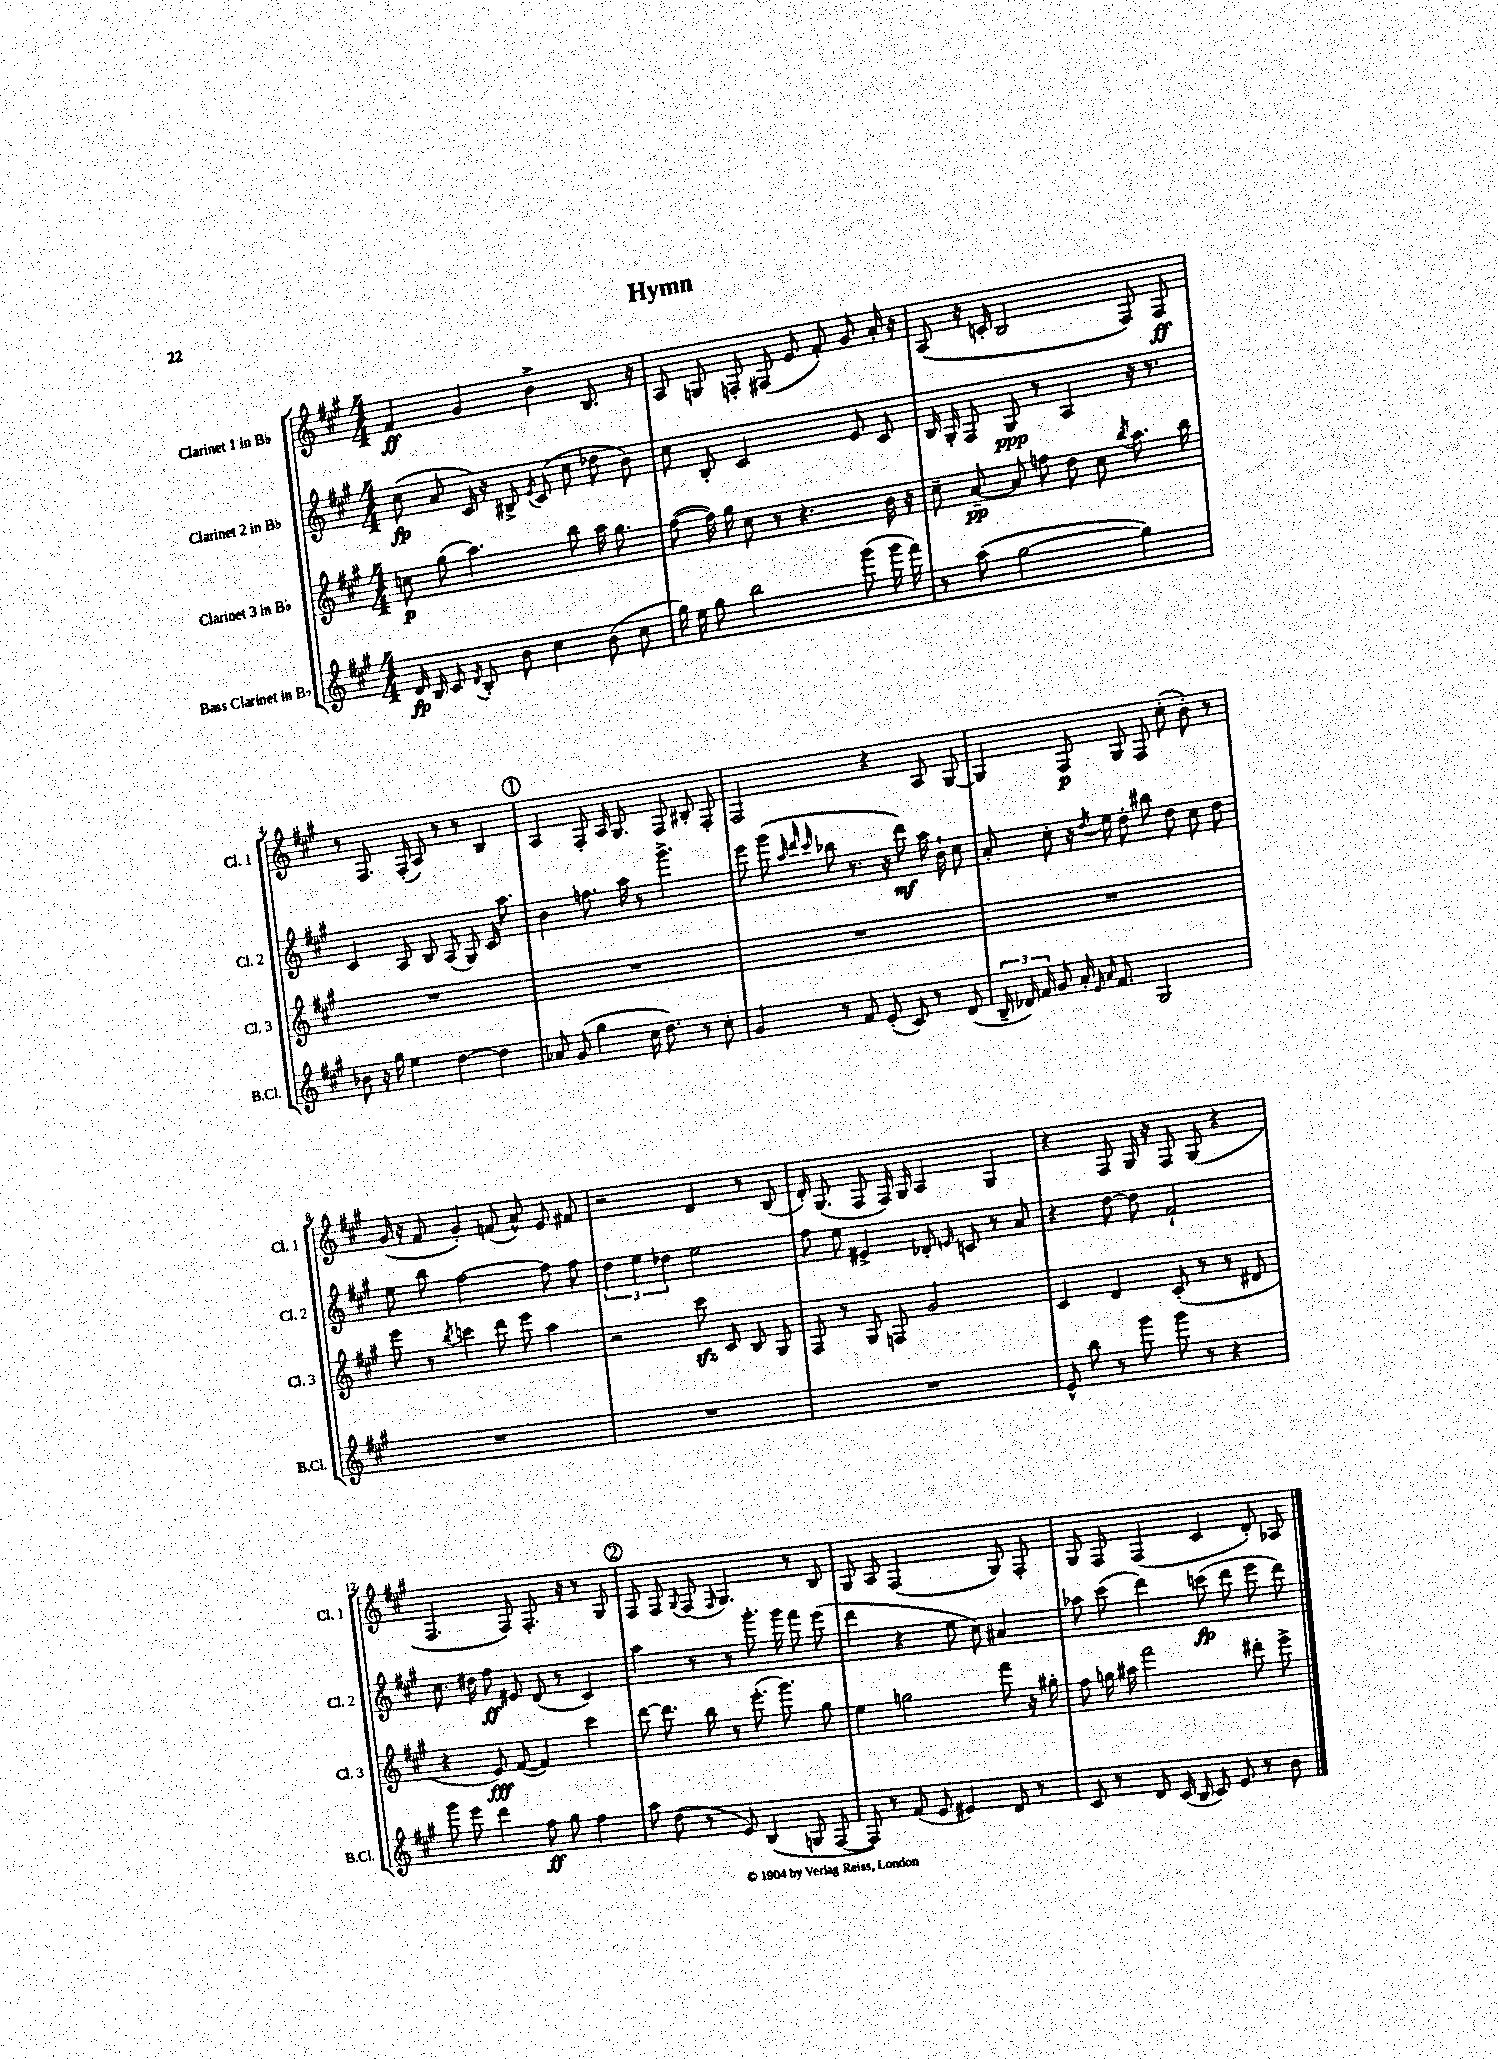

**kern	**kern	**kern	**kern
*staff4	*staff3	*staff2	*staff1
*clefG2	*clefG2	*clefG2	*clefG2
*k[f#c#g#]	*k[f#c#g#]	*k[f#c#g#]	*k[f#c#g#]
*M4/4	*M4/4	*M4/4	*M4/4
16d	8cc	(8cc#	4f#
16B	.	.	.
8c#	(8gg#	8a	.
8qd	.	.	.
8B'	4.aa)	16c#)	4g#
.	.	16r	.
8b	.	8B#^	.
.	.	8qe	.
4cc#	.	(8c#	4b^
.	8bb	8cc#	.
(8b	16aa	8dd-	8.B
.	8.gg#	.	.
8cc#	.	8b)	.
.	.	.	16r
=	=	=	=
16gg#)	([8ff#	8cc#	8A
16ee	.	.	.
8gg#	16ff#])	8B'	8G
.	16gg#	.	.
2bb	8cc#	2c#	8F'
.	8r	.	(8F#
.	4.r	.	8e
.	.	.	8f#')
(8ggg#	.	8e	8g#
16ggg#	16b	8c#	16a'
16fff#)	16r	.	16r
=	=	=	=
8r	8cc#~	16B	(8A
.	.	16G#'	.
(8aa	[8a~	8F#	16r
.	.	.	16c'
[2gg#	8a]	8G#	2B
.	8ff	8r	.
.	8dd	4A	.
.	8cc#	.	.
.	8qbb	.	.
4gg#])	8.aa	16r	8F#)
.	.	8.r	.
.	.	.	8F#
.	16bb	.	.
=	=	=	=
8b-	1r	4c#	8r
16r	.	.	8.F#
16gg#	.	.	.
4ee	.	8A	.
.	.	.	(16F#'
.	.	8B	8A)
[4dd	.	(8A	8r
.	.	8G#)	8r
4dd]	.	16c#	4B
.	.	8.aa	.
=	=	=	=
8a-	1r	4b	4A
(8g#	.	.	.
4gg#	.	8.ff	8F#'
.	.	.	16A
.	.	16aa	8.G#
16cc#	.	8r	.
8.dd)	.	.	.
.	.	4.ggg#^	8F#
8r	.	.	8B#'
8cc#'	.	.	8F#'
=	=	=	=
4g#	1r	8eee	2F#
.	.	(8ggg#	.
.	.	32qqaa	.
.	.	32qqddd	.
.	.	32qqccc#	.
8r	.	8bb-	.
8f#	.	8.r	.
(8e'	.	.	4r
.	.	16r	.
8c#)	.	8ddd)	.
8r	.	16aa	8A
.	.	16b`	.
(8d	.	8cc#	[8G#
=	=	=	=
24B~	1r	8a'	4G#]
24d-)	.	.	.
24f#	.	.	.
8g#	.	8cc#'	.
16a'	.	16r	8F#
16qqe	.	.	.
16qqa	.	8qdd	.
8.f#	.	16ee	.
.	.	8dd'	8G#
2G#	.	8bb#	8F#
.	.	8dd	(8cc#'
.	.	8cc#	8b')
.	.	8dd	8r
=	=	=	=
1r	8eee	8ee	(16g#
.	.	.	16r
.	8r	8bb	8f#
.	8qbb	.	.
.	4ccc	[2ff#	4g#')
.	8ddd	.	(8f
.	8eee	.	8a^^)
.	4aa	8ff#]	8e
.	.	8ff#	8f#
=	=	=	=
1r	2r	6dd	2r
.	.	6ee	.
.	.	6dd-	.
.	8ccc#	2ee	4d
.	8c#	.	.
.	8B	.	8r
.	8G#	.	(8B
=	=	=	=
1r	8F#	8ff#	16d')
.	.	.	(8.G#
.	8r	8ee	.
.	8G#	4e#^	8F#
.	8F	.	16F#)
.	.	.	16G#
.	2g#	8d-'	4A
.	.	16qqe	.
.	.	8c	.
.	.	8r	4G#
.	.	8a	.
=	=	=	=
8e^^	4c#	4r	4r
8bb	.	.	.
8r	4d	[8dd	8F#
8ggg#	.	8dd]	16G#
.	.	.	16r
8ggg#	(8c#'	2f#`	8F#
8r	8r	.	(8G#
4r	8r	.	4r
.	8d#	.	.
=	=	=	=
8ggg#	4r	8.cc#	4.F#
8eee	.	.	.
.	.	16dd#	.
4ddd	8e)	8ff#	.
.	([8f#	8e#	8F#)
8ff#	4f#])	(8d	8.F#'
8gg#	.	8r	.
.	.	.	16r
4ff#	4ccc#	4c#)	8r
.	.	.	8G#
=	=	=	=
8aa	[8ddd	4aa	8F#
(8dd	8.ddd]	.	8F#
.	.	.	8qqG#
8r	.	8r	(8F#
.	16bb	.	.
.	.	.	16qqF#
8e)	8r	8r	4.G#)
(4B	(8.eee'	8.ggg#'	.
.	8.ggg#)	16ggg#	.
8G	.	8fff#	8r
[8F#	8gg#	(8eee	8B
=	=	=	=
8F#])	4ee	4ddd	8G#
8r	.	.	8A
(8f#	2gg	4r	(2F#
8e	.	.	.
4e#)	.	8ee	.
.	.	8cc#)	.
8d	8fff#	4a#	8G#)
8r	16r	.	8F#'
.	16gg#'	.	.
=	=	=	=
8c#	8ff#	8aa-	8G#
8r	16gg	(8ccc#	8F#
.	16aa#	.	.
8d	2fff#	4ddd)	(4F#
(16c#	.	.	.
16B	.	.	.
8c#)	.	(8ccc	4c#
8e	.	8ddd	.
8r	8ddd#'	8eee	8d')
8b	8eee^	8ddd)	8A-
==	==	==	==
*-	*-	*-	*-
